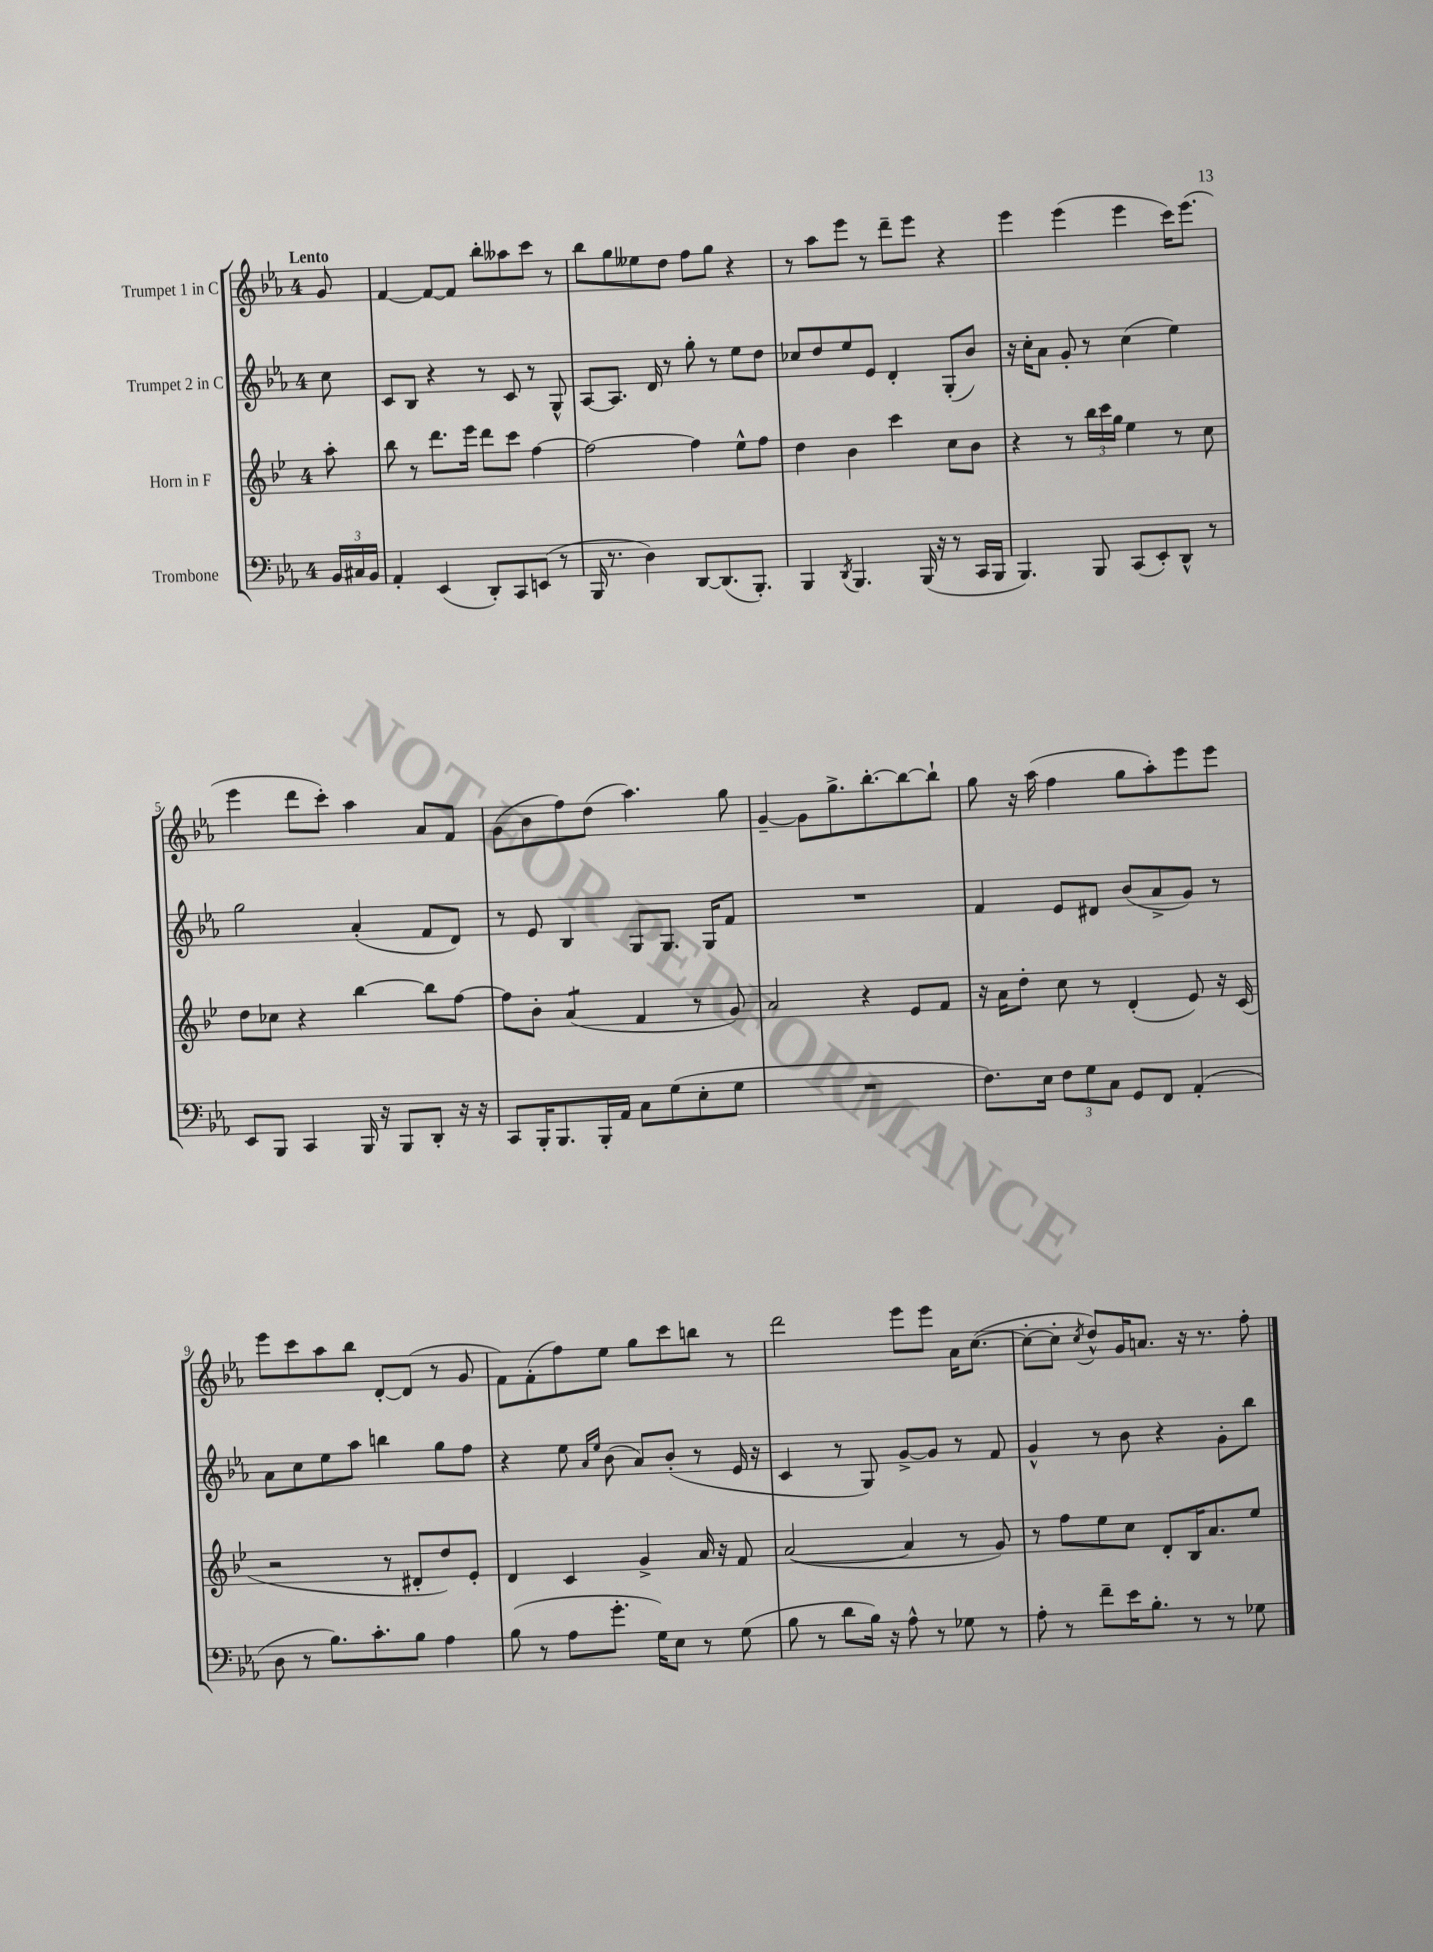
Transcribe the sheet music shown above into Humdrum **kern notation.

**kern	**kern	**kern	**kern
*staff4	*staff3	*staff2	*staff1
*clefF4	*clefG2	*clefG2	*clefG2
*k[b-e-a-]	*k[b-e-]	*k[b-e-a-]	*k[b-e-a-]
*M4/4	*M4/4	*M4/4	*M4/4
24BB-/LL	8aa'\	8cc\	8g/
24C#/	.	.	.
24BB-/JJ	.	.	.
=	=	=	=
4AA-'/	8bb-\	8c/L	[4f/
.	8r	8B-/J	.
(4EE-/	8.ddd\L	4r	8f/_L
.	.	.	8f/]J
.	16eee-\Jk	.	.
8DD'/L)	8ddd\L	8r	8bb-'\L
8CC/	8ccc\J	8c/	8aa--\
(8EE/J	[4ff\	8r	8ccc\J
8r	.	8G^^/	8r
=	=	=	=
16BBB-/	2ff\_	[8A-/L	8bb-\L
8.r	.	.	.
.	.	8.A-/]J	8gg\
4D\)	.	.	8ee--\
.	.	16d/	.
.	.	8r	8dd\J
[8DD/L	4ff\]	8gg'\	8ff\L
(8.DD/]	.	8r	8gg\J
.	8ee-^^\L	8ee-\L	4r
8.BBB-'/J)	.	.	.
.	8ff\J	8dd\J	.
=	=	=	=
4BBB-/	4dd\	8cc-/L	8r
.	.	8dd/	8aa-\L
8qDD/	.	.	.
4.BBB-/	4b-\	8ee-/	8eee-\J
.	.	8e-/J	8r
.	4ccc\	4d'/	8ddd~\L
(16BBB-/	.	.	8eee-\J
16r	.	.	.
8r	8cc\L	(8G'/L	4r
16CC/LL	8b-\J	8b-/J)	.
16BBB-/JJ	.	.	.
=	=	=	=
4.BBB-/)	4r	16r	4eee-\
.	.	16cc'\LK	.
.	.	8a-\J	.
.	8r	8g'/	(4eee-\
8BBB-/	24bb-\LL	8r	.
.	24ccc\	.	.
.	24gg\JJ	.	.
(8CC/L	4ee-\	(4cc\	4eee-\
8EE-'/)	.	.	.
8DD^^/J	8r	4ee-\)	16ccc\LK)
.	.	.	(8.eee-\J
8r	8cc\	.	.
=	=	=	=
8EE-/L	8dd\L	2gg\	4eee-\
8BBB-/J	8cc-\J	.	.
4CC/	4r	.	8ddd\L
.	.	.	8ccc'\J)
16BBB-/	[4bb-\	(4a-'/	4aa-\
16r	.	.	.
8BBB-/L	.	.	.
8DD'/J	8bb-\]L	8f/L	8a-/L
16r	[8ff\J	8d/J)	8f/J
16r	.	.	.
=	=	=	=
8CC/L	8ff\]L	8r	(8g\L
16BBB-'/K	8b-'\J	8e-/	8b-\
8.BBB-/	.	.	.
.	(4a/	4B-/	8ff\)
16BBB-'/L	.	.	(8dd\J
16AA-/JJ	.	.	.
8C\L	4f/	8G/L	4.aa-\)
(8G\	.	8.G/J	.
8E-'\	8r	.	.
.	.	16G/LK	.
8G\J	8g/)	8f/J	8gg\
=	=	=	=
1r	2a/	1r	[4g~/
.	.	.	8g\]L
.	.	.	8.gg^\
.	4r	.	.
.	.	.	[8.bb-'\
.	8e-/L	.	8bb-\_
.	8f/J	.	8bb-`\]J
=	=	=	=
8.F\L)	16r	4f/	8gg\
.	16a\LK	.	.
.	8dd'\J	.	16r
16E-\Jk	.	.	(16aa-\
12F\L	8cc\	8e-/L	4ff\
12G\	.	.	.
.	8r	8d#/J	.
12C\J	.	.	.
8GG/L	(4d'/	(8b-/L	8gg\L
8FF/J	.	8a-^/	8aa-'\)
(4AA-'/	8e-/)	8g/J)	8eee-\
.	16r	8r	8eee-\J
.	(16c/	.	.
=	=	=	=
8D\	2r	8a-\L	8eee-\L
8r	.	8cc\	8ccc\
8.B-\L)	.	8ee-\	8aa-\
.	.	8aa-\J	8bb-\J
8.c'\	.	.	.
.	8r	4bb\	[8d'/L
8B-\J	8d#'/L	.	(8d/]J
4A-\	8dd/)	8gg\L	8r
.	8e-'/J	8ff\J	8g/
=	=	=	=
(8B-\	4d/	4r	8f\L)
8r	.	.	(8f'\
8A-\L	4c/	8ee-\	8ff\)
.	.	16qqa-/LL	.
.	.	16qqee-/JJ	.
8.g'\J	.	(8b-\	8ee-\J
.	4g^/	8a-/L)	8gg\L
16G\LK)	.	.	.
8E-\J	.	(8b-'/J	8ccc\
8r	16a/	8r	8bb\J
.	16r	.	.
(8G\	8f/	16e-/	8r
.	.	16r	.
=	=	=	=
8B-\	([2a/	4c/	2ddd\
8r	.	.	.
8d\L	.	8r	.
16B-\Jk)	.	8G/)	.
16r	.	.	.
8A-^^\	4a/]	[8g^/L	8eee-\L
8r	.	8g/]J	8eee-\J
8G-\	8r	8r	16a-\LK
.	.	.	([8.cc\J
8r	8g/)	8f/	.
=	=	=	=
8A-'\	8r	4g^^/	8cc'\_L
8r	8ff\L	.	8cc'\]J
.	.	.	8qcc/
8f~\L	8ee-\	8r	8dd^^/L)
16e-\K	8cc\J	8b-\	16g/K
8.B-'\J	.	.	8.a/J
.	8d'/L	4r	.
8r	16B-/K	.	16r
.	8.a/	.	8.r
8r	.	8g'\L	.
8G-\	8ee-/J	8bb-\J	8ff'\
==	==	==	==
*-	*-	*-	*-
